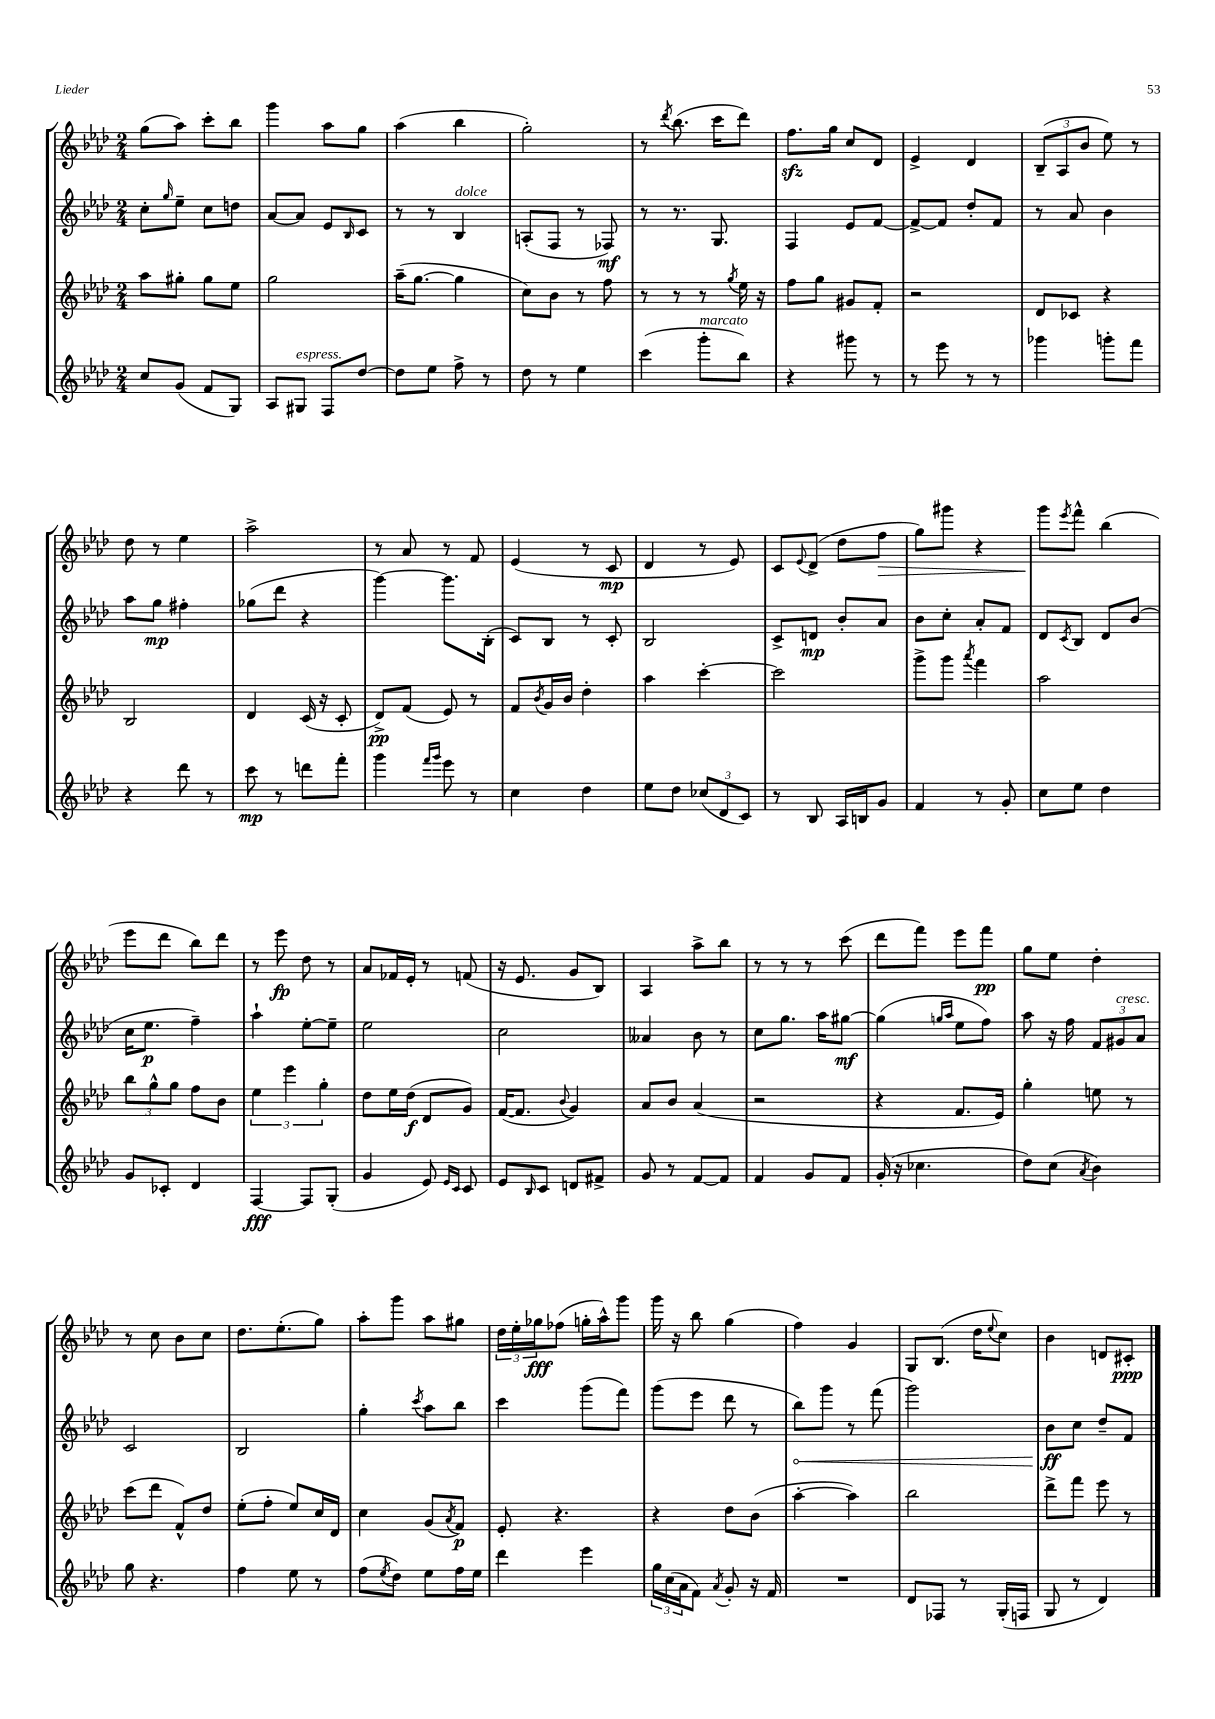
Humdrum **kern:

**kern	**dynam	**kern	**dynam	**kern	**dynam	**kern	**dynam
*part4	*part4	*part3	*part3	*part2	*part2	*part1	*part1
*staff4	*staff4	*staff3	*staff3	*staff2	*staff2	*staff1	*staff1
*clefG2	*	*clefG2	*	*clefG2	*	*clefG2	*
*k[b-e-a-d-]	*	*k[b-e-a-d-]	*	*k[b-e-a-d-]	*	*k[b-e-a-d-]	*
*M2/4	*	*M2/4	*	*M2/4	*	*M2/4	*
=54	=54	=54	=54	=54	=54	=54	=54
8cc/L	.	8aa-\L	.	8cc'\L	.	(8gg\L	.
.	.	.	.	16qqgg/	.	.	.
(8g/J	.	8gg#X'\J	.	8ee-~\J	.	8aa-\J)	.
8f/L	.	8gg#\L	.	8cc\L	.	8ccc'\L	.
8G/J)	.	8ee-\J	.	8ddn\J	.	8bb-\J	.
=55	=55	=55	=55	=55	=55	=55	=55
8A-/L	.	2gg\	.	[8a-/L	.	4ggg\	.
!LO:TX:a:i:t=espress.	!	!	!	!	!	!	!
8G#X/J	.	.	.	8a-/J]	.	.	.
8F/L	.	.	.	8e-/L	.	8aa-\L	.
.	.	.	.	16qqB-/	.	.	.
[8dd-/J	.	.	.	8c/J	.	8gg\J	.
=56	=56	=56	=56	=56	=56	=56	=56
8dd-\L]	.	(16aa-~\KL	.	8r	.	(4aa-\	.
.	.	[8.gg\J	.	.	.	.	.
8ee-\J	.	.	.	8r	.	.	.
!	!	!	!	!LO:TX:a:i:t=dolce	!	!	!
8ff^\	.	4gg\]	.	4B-/	.	4bb-\	.
8r	.	.	.	.	.	.	.
=57	=57	=57	=57	=57	=57	=57	=57
8dd-\	.	8cc\L)	.	(8An'/L	.	2gg'\)	.
8r	.	8b-\J	.	8F/J	.	.	.
4ee-\	.	8r	.	8r	.	.	.
.	.	8ff\	.	8F-X/)	mf	.	.
=58	=58	=58	=58	=58	=58	=58	=58
(4ccc\	.	8r	.	8r	.	8r	.
.	.	.	.	.	.	8qddd-/	.
.	.	8r	.	8.r	.	(8.bb-\	.
!LO:TX:a:i:t=marcato	!	!	!	!	!	!	!
8ggg'\L	.	8r	.	.	.	.	.
.	.	.	.	8.G/	.	16ccc\KL	.
.	.	8qgg/	.	.	.	.	.
8bb-\J)	.	16ee-\	.	.	.	8ddd-\J)	.
.	.	16r	.	.	.	.	.
=59	=59	=59	=59	=59	=59	=59	=59
4r	.	8ff\L	.	4F/	.	8.ffzz\L	.
.	.	8gg\J	.	.	.	.	.
.	.	.	.	.	.	16gg\Jk	.
8ggg#X\	.	8g#X/L	.	8e-/L	.	8cc/L	.
8r	.	8f'/J	.	[8f/J	.	8d-/J	.
=60	=60	=60	=60	=60	=60	=60	=60
8r	.	2r	.	8f^/L_	.	4e-^/	.
8eee-\	.	.	.	8f/J]	.	.	.
8r	.	.	.	8dd-'/L	.	4d-/	.
8r	.	.	.	8f/J	.	.	.
=61	=61	=61	=61	=61	=61	=61	=61
4ggg-X\	.	8d-/L	.	8r	.	(12B-~/L	.
.	.	.	.	.	.	12A-/	.
.	.	8c-X/J	.	8a-/	.	.	.
.	.	.	.	.	.	12b-/J	.
8gggn'\L	.	4r	.	4b-\	.	8ee-\)	.
8fff\J	.	.	.	.	.	8r	.
!!LO:LB:g=z
=62	=62	=62	=62	=62	=62	=62	=62
4r	.	2B-/	.	8aa-\L	.	8dd-\	.
.	.	.	.	8gg\J	mp	8r	.
8ddd-\	.	.	.	4ff#X'\	.	4ee-\	.
8r	.	.	.	.	.	.	.
=63	=63	=63	=63	=63	=63	=63	=63
8ccc\	mp	4d-/	.	(8gg-X\L	.	2aa-^\	.
8r	.	.	.	8ddd-\J	.	.	.
8dddn\L	.	(16c/	.	4r	.	.	.
.	.	16r	.	.	.	.	.
8fff'\J	.	8c'/	.	.	.	.	.
=64	=64	=64	=64	=64	=64	=64	=64
4ggg\	.	8d-^/L)	pp	[4ggg\)	.	8r	.
.	.	(8f/J	.	.	.	8a-/	.
16qqfff/LL	.	.	.	.	.	.	.
16qqggg/JJ	.	.	.	.	.	.	.
8eee-\	.	8e-/)	.	8.ggg\L]	.	8r	.
8r	.	8r	.	.	.	8f/	.
.	.	.	.	(16B-'\Jk	.	.	.
=65	=65	=65	=65	=65	=65	=65	=65
4cc\	.	8f/L	.	8c/L)	.	(4e-/	.
.	.	8qb-/	.	.	.	.	.
.	.	16g/L	.	8B-/J	.	.	.
.	.	16b-/JJ	.	.	.	.	.
4dd-\	.	4dd-'\	.	8r	.	8r	.
.	.	.	.	8c'/	.	8c/	mp
=66	=66	=66	=66	=66	=66	=66	=66
8ee-\L	.	4aa-\	.	2B-/	.	4d-/	.
8dd-\J	.	.	.	.	.	.	.
(12cc-X/L	.	[4ccc'\	.	.	.	8r	.
12d-/	.	.	.	.	.	.	.
.	.	.	.	.	.	8e-/)	.
12c/J)	.	.	.	.	.	.	.
=67	=67	=67	=67	=67	=67	=67	=67
8r	.	2ccc\]	.	8c^/L	.	8c/L	.
.	.	.	.	.	.	8qqe-/	.
8B-/	.	.	.	8dn/J	mp	(8d-^/J	.
16A-/LL	.	.	.	8b-'/L	.	8dd-\L	.
16Bn/J	.	.	.	.	.	.	.
!	!	!	!	!	!	!	!LO:HP:b
8g/J	.	.	.	8a-/J	.	8ff\J	>
=68	=68	=68	=68	=68	=68	=68	=68
4f/	.	8ggg^\L	.	8b-\L	.	8gg\L)	.
.	.	8ggg\J	.	8cc'\J	.	8ggg#X\J	.
.	.	8qaaa-/	.	.	.	.	.
8r	.	4fff\	.	8a-'/L	.	4r	.
8g'/	.	.	.	8f/J	.	.	.
=69	=69	=69	=69	=69	=69	=69	=69
8cc\L	.	2aa-\	.	8d-/L	.	8ggg\L	.
.	.	.	.	8qc/	.	8qeee-/	.
8ee-\J	.	.	.	8B-/J	.	8fff^^\J	]
4dd-\	.	.	.	8d-/L	.	(4bb-\	.
.	.	.	.	(8b-/J	.	.	.
!!LO:LB:g=z
=70	=70	=70	=70	=70	=70	=70	=70
8g/L	.	12bb-\L	.	16cc\KL	.	8eee-\L	.
.	.	.	.	8.ee-\J	p	.	.
.	.	12gg^^\	.	.	.	.	.
8c-X'/J	.	.	.	.	.	8ddd-\J	.
.	.	12gg\J	.	.	.	.	.
4d-/	.	8ff\L	.	4ff~\)	.	8bb-\L)	.
.	.	8b-\J	.	.	.	8ddd-\J	.
=71	=71	=71	=71	=71	=71	=71	=71
[4F/	fff	6ee-\	.	4aa-`\	.	8r	.
.	.	.	.	.	.	8eee-\	fp
.	.	6eee-\	.	.	.	.	.
8F/L]	.	.	.	[8ee-'\L	.	8dd-\	.
.	.	6gg'\	.	.	.	.	.
(8G'/J	.	.	.	8ee-~\J]	.	8r	.
=72	=72	=72	=72	=72	=72	=72	=72
4g/	.	8dd-\L	.	2ee-\	.	8a-/L	.
.	.	16ee-\L	.	.	.	16f-X/L	.
.	.	(16dd-\JJ	f	.	.	16e-'/JJ	.
8e-/)	.	8d-/L	.	.	.	8r	.
16qqe-/LL	.	.	.	.	.	.	.
16qqc/JJ	.	.	.	.	.	.	.
8c/	.	8g/J)	.	.	.	(8fn/	.
=73	=73	=73	=73	=73	=73	=73	=73
8e-/L	.	([16f/KL	.	2cc\	.	16r	.
.	.	8.f/J]	.	.	.	8.e-/	.
16qqB-/	.	.	.	.	.	.	.
8c/J	.	.	.	.	.	.	.
.	.	8qqb-/	.	.	.	.	.
8dn/L	.	4g/)	.	.	.	8g/L	.
8f#X^/J	.	.	.	.	.	8B-/J)	.
=74	=74	=74	=74	=74	=74	=74	=74
8g/	.	8a-/L	.	4a--X/	.	4A-/	.
8r	.	8b-/J	.	.	.	.	.
[8f/L	.	(4a-/	.	8b-\	.	8aa-^\L	.
8f/J]	.	.	.	8r	.	8bb-\J	.
=75	=75	=75	=75	=75	=75	=75	=75
4f/	.	2r	.	8cc\L	.	8r	.
.	.	.	.	8.gg\J	.	8r	.
8g/L	.	.	.	.	.	8r	.
.	.	.	.	16aa-\KL	.	.	.
8f/J	.	.	.	[8gg#X\J	mf	(8ccc\	.
=76	=76	=76	=76	=76	=76	=76	=76
(16g'/	.	4r	.	(4gg#\]	.	8ddd-\L	.
16r	.	.	.	.	.	.	.
4.cc-X\	.	.	.	.	.	8fff\J)	.
.	.	.	.	16qqggn/LL	.	.	.
.	.	.	.	16qqaa-/JJ	.	.	.
.	.	8.f/L	.	8ee-\L	.	8eee-\L	.
.	.	.	.	8ff\J)	.	8fff\J	pp
.	.	16e-/Jk)	.	.	.	.	.
=77	=77	=77	=77	=77	=77	=77	=77
8dd-\L)	.	4gg'\	.	8aa-\	.	8gg\L	.
(8cc\J	.	.	.	16r	.	8ee-\J	.
.	.	.	.	16ff\	.	.	.
8qa-/	.	.	.	.	.	.	.
4b-\)	.	8een\	.	12f/L	.	4dd-'\	.
!	!	!	!	!LO:TX:a:i:t=cresc.	!	!	!
.	.	.	.	12g#X/	.	.	.
.	.	8r	.	.	.	.	.
.	.	.	.	12a-/J	.	.	.
!!LO:LB:g=z
=78	=78	=78	=78	=78	=78	=78	=78
8gg\	.	(8ccc\L	.	2c/	.	8r	.
4.r	.	8ddd-\J	.	.	.	8cc\	.
.	.	8f^^/L)	.	.	.	8b-\L	.
.	.	8dd-/J	.	.	.	8cc\J	.
=79	=79	=79	=79	=79	=79	=79	=79
4ff\	.	(8ee-'\L	.	2B-/	.	8.dd-\L	.
.	.	8ff'\J	.	.	.	.	.
.	.	.	.	.	.	(8.ee-'\	.
8ee-\	.	8ee-/L)	.	.	.	.	.
8r	.	16cc/L	.	.	.	8gg\J)	.
.	.	16d-/JJ	.	.	.	.	.
=80	=80	=80	=80	=80	=80	=80	=80
(8ff\L	.	4cc\	.	4gg'\	.	8aa-'\L	.
8qee-/	.	.	.	.	.	.	.
8dd-\J)	.	.	.	.	.	8ggg\J	.
.	.	.	.	8qccc/	.	.	.
8ee-\L	.	(8g/L	.	8aa-\L	.	8aa-\L	.
.	.	8qa-/	.	.	.	.	.
16ff\L	.	8f/J)	p	8bb-\J	.	8gg#X\J	.
16ee-\JJ	.	.	.	.	.	.	.
=81	=81	=81	=81	=81	=81	=81	=81
4ddd-\	.	8e-'/	.	4ccc\	.	24dd-\LL	.
.	.	.	.	.	.	24ee-'\	.
.	.	.	.	.	.	24gg-X\J	fff
.	.	4.r	.	.	.	(8ff-X\J	.
4eee-\	.	.	.	(8ggg\L	.	16ggn'\LL	.
.	.	.	.	.	.	16aa-^^\J)	.
.	.	.	.	8fff\J)	.	8ggg\J	.
=82	=82	=82	=82	=82	=82	=82	=82
24gg\LL	.	4r	.	(8ggg\L	.	16ggg\	.
(24cc\	.	.	.	.	.	.	.
.	.	.	.	.	.	16r	.
24a-\J	.	.	.	.	.	.	.
8f\J)	.	.	.	8eee-\J	.	8bb-\	.
8qa-/	.	.	.	.	.	.	.
8g'/	.	8dd-\L	.	8ddd-\	.	(4gg\	.
16r	.	(8b-\J	.	8r	.	.	.
16f/	.	.	.	.	.	.	.
=83	=83	=83	=83	=83	=83	=83	=83
!	!	!	!	!	!LO:HP:b	!	!
2r	.	[4aa-'\	.	8bb-\L)	<	4ff\)	.
.	.	.	.	8ggg\J	.	.	.
.	.	4aa-\])	.	8r	.	4g/	.
.	.	.	.	(8fff\	.	.	.
=84	=84	=84	=84	=84	=84	=84	=84
8d-/L	.	2bb-\	.	2ggg\)	.	8G/L	.
8F-X/J	.	.	.	.	.	(8.B-/J	.
8r	.	.	.	.	.	.	.
.	.	.	.	.	.	16dd-\KL	.
.	.	.	.	.	.	8qqee-/	.
(16G'/LL	.	.	.	.	.	8cc\J)	.
16Fn/JJ	.	.	.	.	.	.	.
=85	=85	=85	=85	=85	=85	=85	=85
8G/	.	8ddd-^\L	.	8b-\L	ff	4b-\	.
8r	.	8fff\J	.	8cc\J	[	.	.
4d-/)	.	8eee-\	.	8dd-~/L	.	8dn/L	.
.	.	8r	.	8f/J	.	8c#X'/J	ppp
==	==	==	==	==	==	==	==
*-	*-	*-	*-	*-	*-	*-	*-
